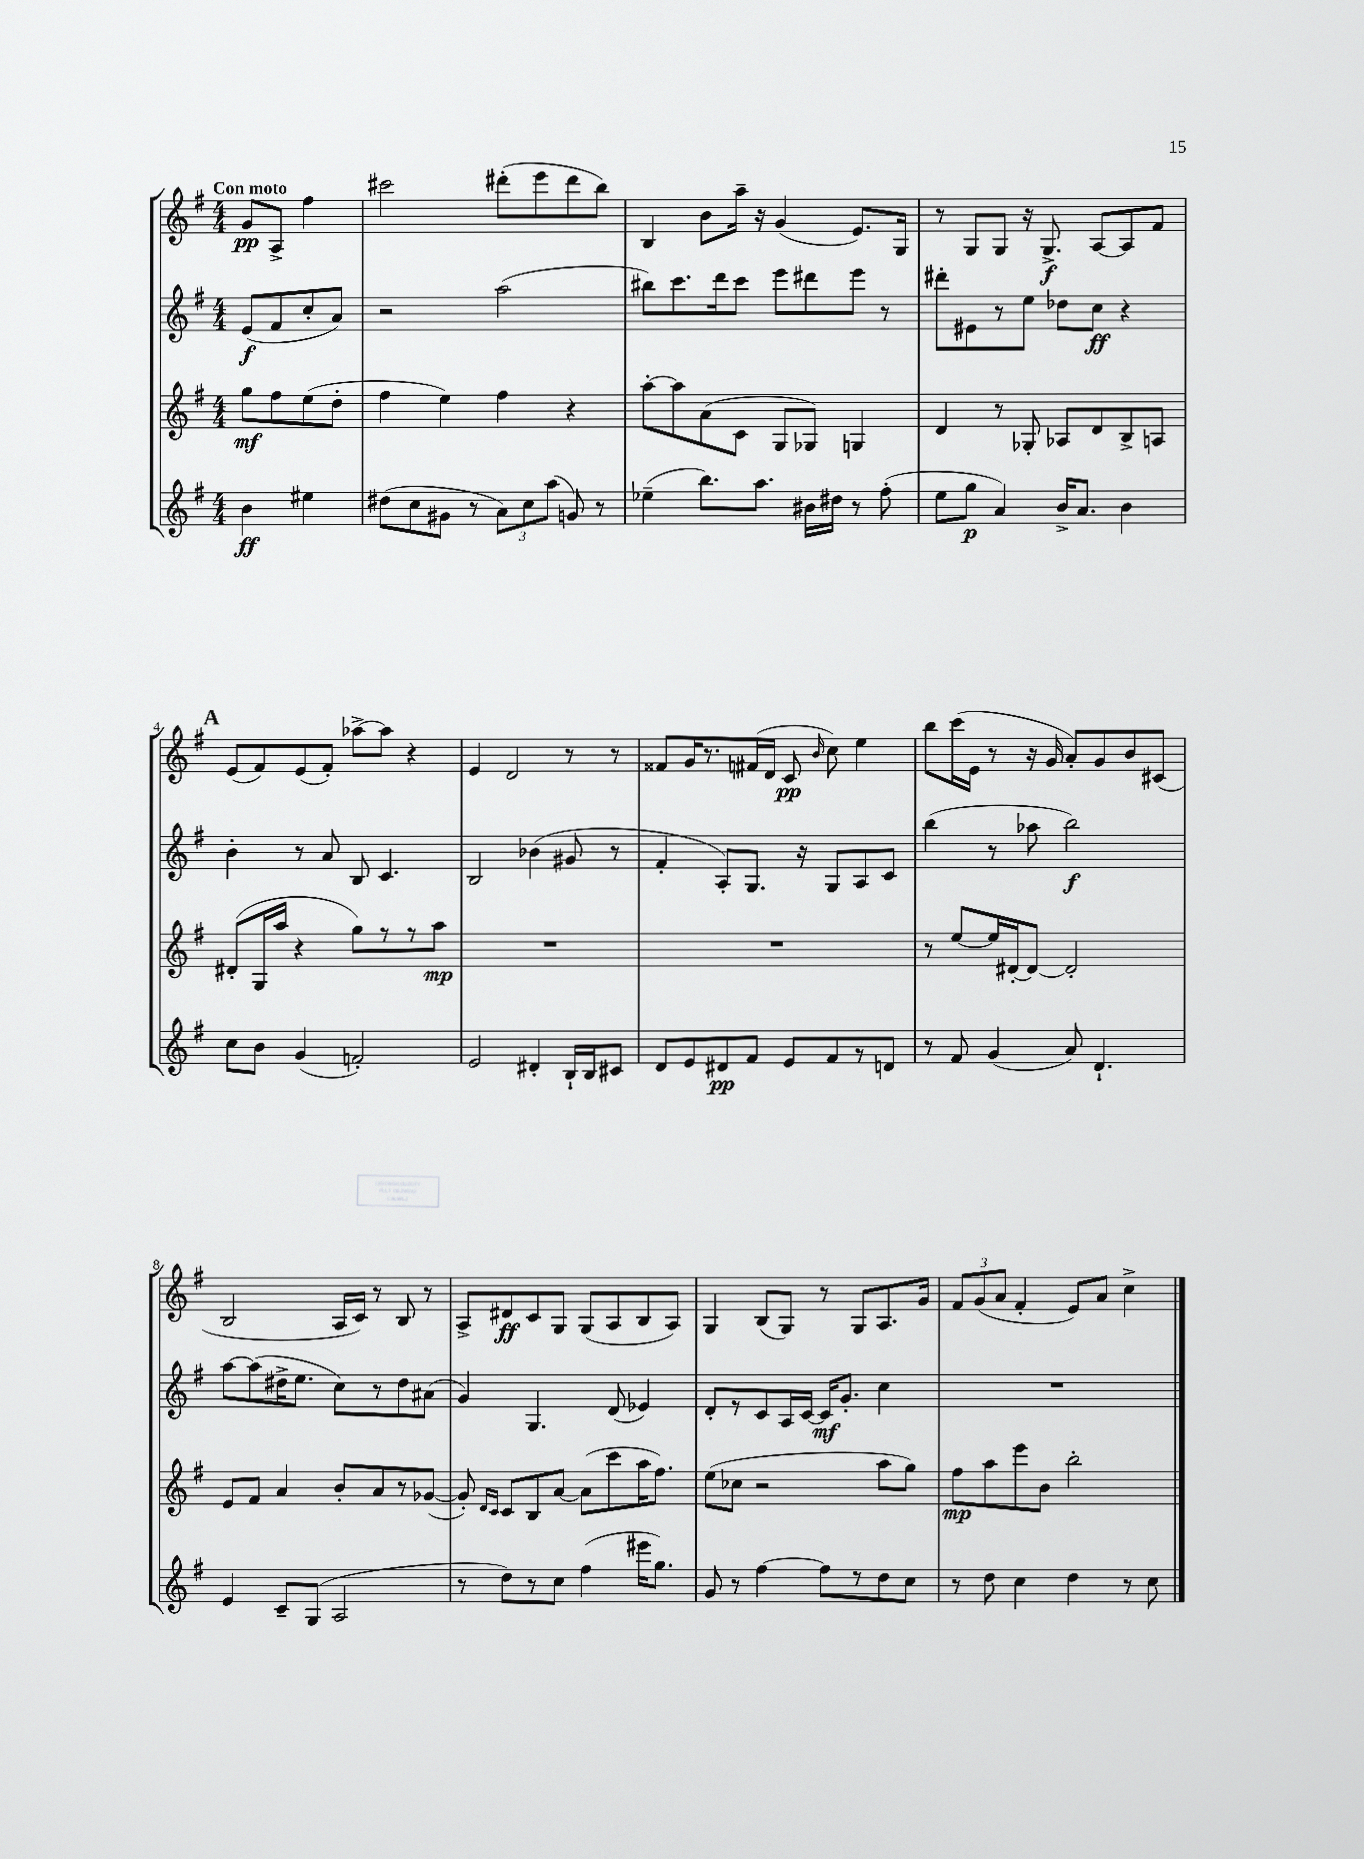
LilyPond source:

<<
\new StaffGroup <<
\new Staff = "s0" {
    \clef treble \key g \major \numericTimeSignature \time 4/4 \partial 2 \tempo "Con moto"
    \autoBeamOff g'8[\pp a8]-> fis''4 |
    cis'''2 dis'''8[-.( e'''8 dis'''8 b''8]) |
    b4 b'8[ a''16]-- r16 g'4( e'8.[) g16] |
    r8 g8[ g8] r16 g8.->\f a8[~ a8 fis'8] |
    \mark \markup { \bold "A" } e'8[( fis'8) e'8( fis'8]-.) aes''8[~-> aes''8] r4 |
    e'4 d'2 r8 r8 |
    fisis'8[ g'16 r8. fis'16( d'16] c'8\pp \grace { b'16 } c''8) e''4 |
    b''8[ c'''16( e'16] r8 r16 g'16 a'8[-.) g'8 b'8 cis'8]( |
    b2 a16[ c'16]) r8 b8 r8 |
    a8[-> dis'8\ff c'8 g8] g8[( a8 b8 a8]) |
    g4 b8[( g8]) r8 g8[ a8. g'16] |
    \tuplet 3/2 { fis'8[ g'8( a'8] } fis'4-. e'8[) a'8] c''4-> \bar "|." |
}
\new Staff = "s1" {
    \clef treble \key g \major \numericTimeSignature \time 4/4 \partial 2
    \autoBeamOff e'8[\f( fis'8 c''8-. a'8]) |
    r2 a''2( |
    bis''8[) c'''8. d'''16 c'''8] e'''8[ dis'''8 e'''8] r8 |
    dis'''8[-. eis'8 r8 e''8] des''8[ c''8]\ff r4 |
    \mark \markup { \bold "A" } b'4-. r8 a'8 b8 c'4. |
    b2 bes'4( gis'8 r8 |
    fis'4-. a8[-.) g8.] r16 g8[ a8 c'8] |
    b''4( r8 aes''8 b''2\f) |
    a''8[~ a''8( dis''16-> e''8.] c''8[) r8 dis''8 ais'8]( |
    g'4) g4. d'8( ees'4) |
    d'8[-. r8 c'8 a16 c'16]~ c'16[\mf g'8.]-. c''4 |
    R1 \bar "|." |
}
\new Staff = "s2" {
    \clef treble \key g \major \numericTimeSignature \time 4/4 \partial 2
    \autoBeamOff g''8[\mf fis''8 e''8( d''8]-. |
    fis''4 e''4) fis''4 r4 |
    a''8[~-. a''8 a'8( c'8] g8[ ges8]) g4 |
    d'4 r8 ges8-. aes8[ d'8 b8-> a8] |
    \mark \markup { \bold "A" } dis'8[-.( g16 a''16] r4 g''8[) r8 r8 a''8]\mp |
    R1 |
    R1 |
    r8 e''8[~ e''16 dis'16~-. dis'8]~ dis'2-. |
    e'8[ fis'8] a'4 b'8[-. a'8 r8 ges'8]~( |
    ges'8-.) \grace { d'16[ c'16] } c'8[ b8 a'8]~ a'8[( c'''8 a''16 fis''8.]) |
    e''8[( ces''8] r2 a''8[ g''8]) |
    fis''8[\mp a''8 e'''8 b'8] b''2-. \bar "|." |
}
\new Staff = "s3" {
    \clef treble \key g \major \numericTimeSignature \time 4/4 \partial 2
    \autoBeamOff b'4\ff eis''4 |
    dis''8[( c''8 gis'8] r8 \tuplet 3/2 { a'8[) c''8 a''8]( } g'8) r8 |
    ees''4--( b''8.[) a''8.] bis'16[ dis''16] r8 fis''8-.( |
    e''8[ g''8]\p a'4) b'16[-> a'8.] b'4 |
    \mark \markup { \bold "A" } c''8[ b'8] g'4( f'2-.) |
    e'2 dis'4-. b16[-! b16 cis'8] |
    d'8[ e'8 dis'8\pp fis'8] e'8[ fis'8 r8 d'8] |
    r8 fis'8 g'4( a'8) d'4.-! |
    e'4 c'8[-- g8]( a2 |
    r8 d''8[) r8 c''8] fis''4( eis'''16[ g''8.]) |
    g'8 r8 fis''4~ fis''8[ r8 d''8 c''8] |
    r8 d''8 c''4 d''4 r8 c''8 \bar "|." |
}
>>
>>
